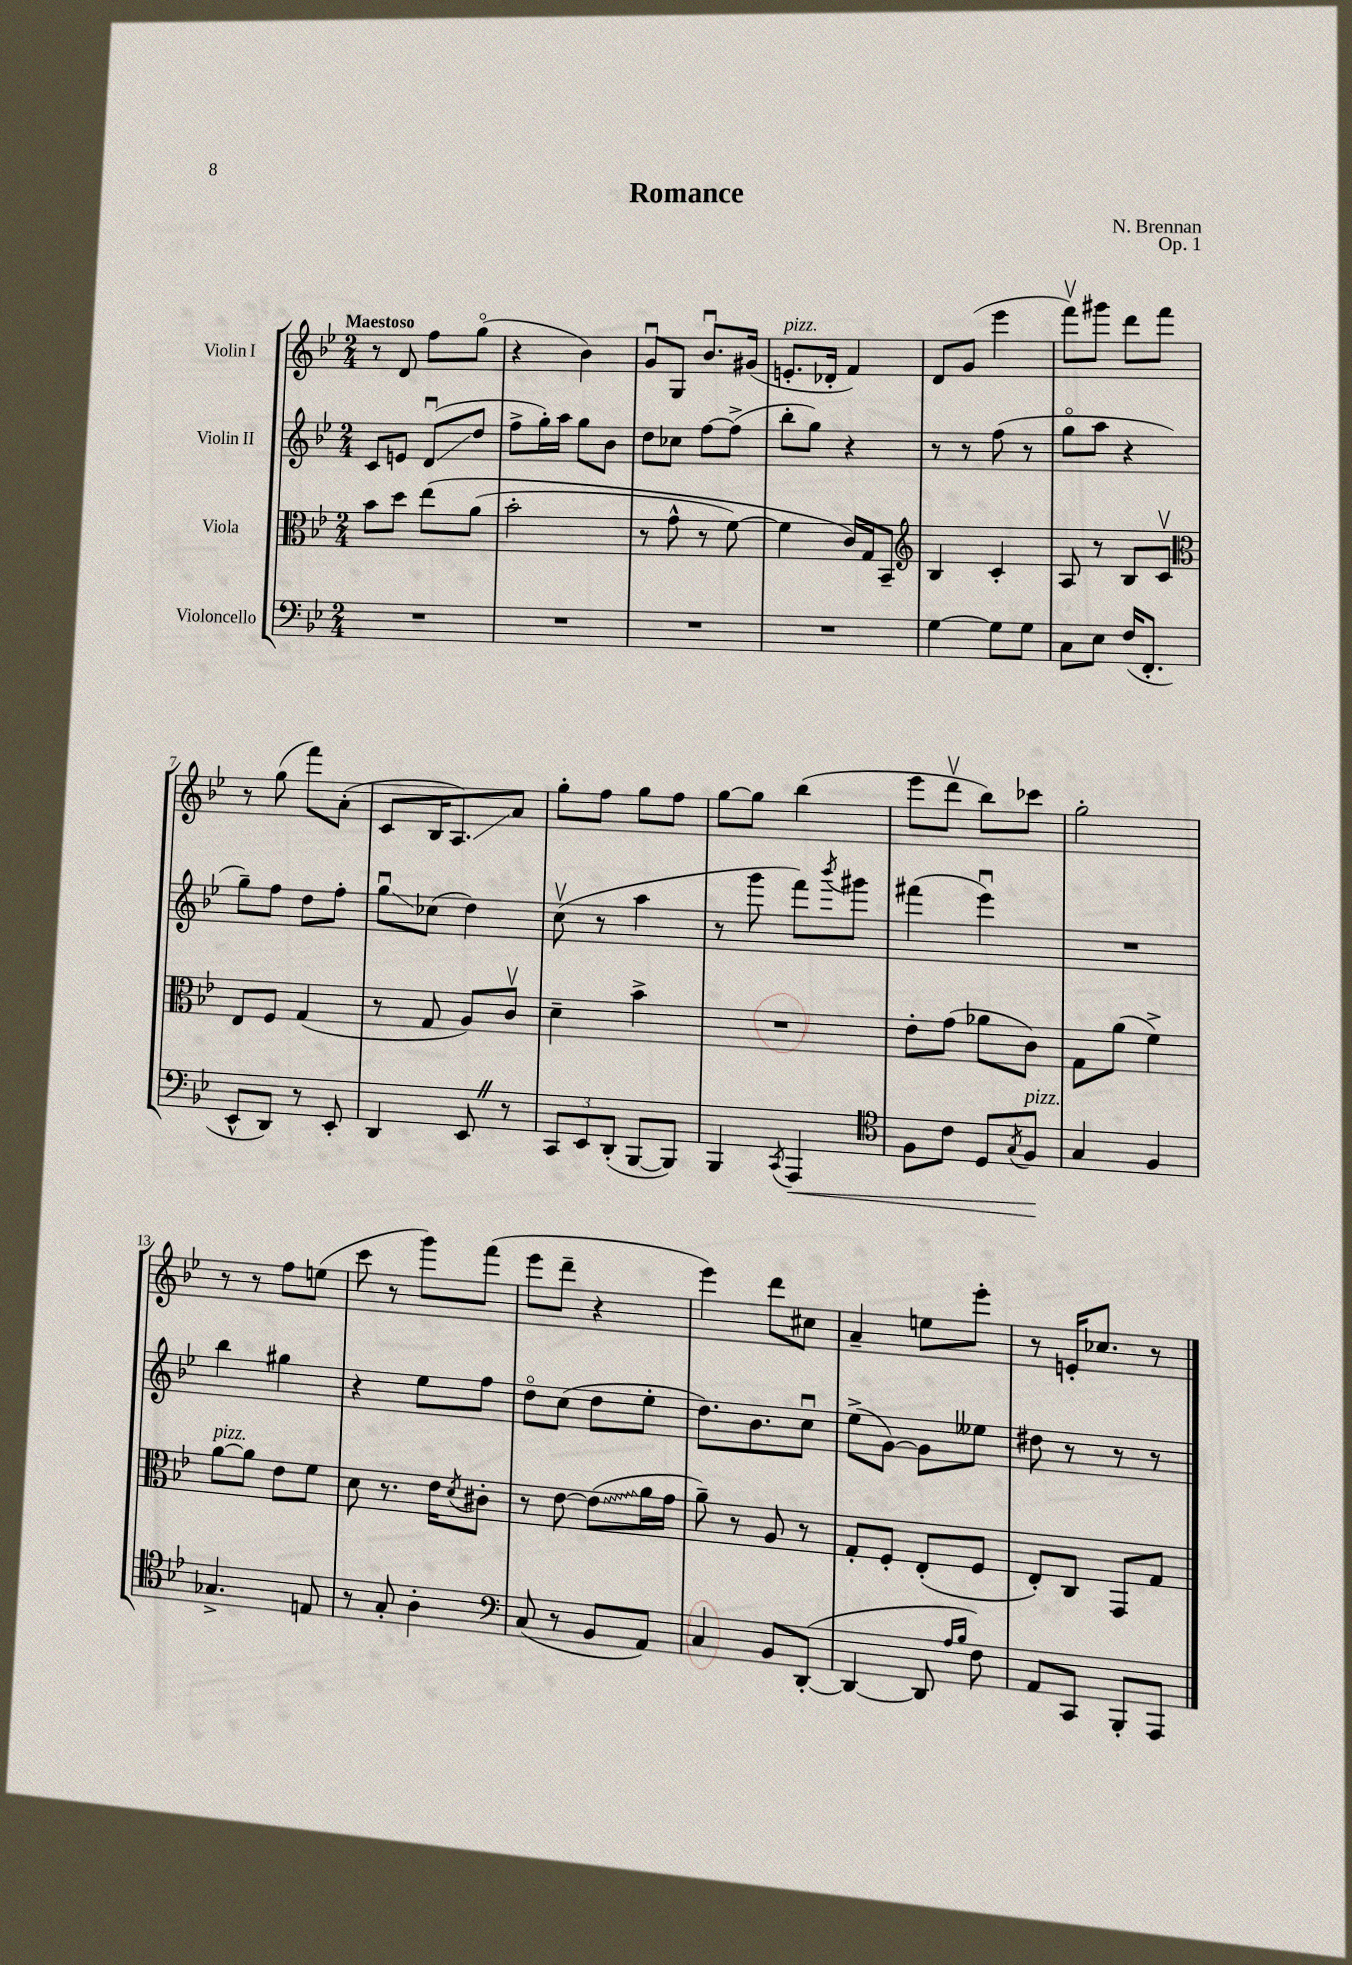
\header { title = "Romance" composer = "N. Brennan" opus = "Op. 1" }
<<
\new StaffGroup <<
\new Staff = "s0" \with { instrumentName = "Violin I" } {
    \clef treble \key bes \major \numericTimeSignature \time 2/4 \tempo "Maestoso"
    r8 d'8 f''8 g''8\flageolet( |
    r4 bes'4) |
    g'8\downbow g8 bes'8.\downbow gis'16( |
    e'8.-.^\markup { \italic "pizz." } des'16-. f'4) |
    d'8 g'8( ees'''4 |
    f'''8\upbow) gis'''8 d'''8 f'''8 |
    r8 g''8( f'''8) a'8-.( |
    c'8 bes16 a8.\glissando) a'8 |
    g''8-. f''8 g''8 f''8 |
    g''8~ g''8 bes''4( |
    ees'''8 d'''8\upbow bes''8) ces'''8 |
    g''2-. |
    r8 r8 f''8 e''8( |
    c'''8 r8 g'''8) f'''8( |
    ees'''8 d'''8-- r4 |
    ees'''4) d'''8 cis''8 |
    a'4-- e''8 ees'''8-. |
    r8 e'16-. ces''8. r8 \bar "|." |
}
\new Staff = "s1" \with { instrumentName = "Violin II" } {
    \clef treble \key bes \major \numericTimeSignature \time 2/4
    c'8 e'8 d'8\downbow\glissando( d''8 |
    f''8-> g''16-.) a''16 g''8 bes'8 |
    d''8 ces''8 f''8~ f''8->( |
    bes''8-. g''8) r4 |
    r8 r8 f''8( r8 |
    g''8\flageolet a''8 r4 |
    g''8--) f''8 d''8 f''8-. |
    g''8\downbow\glissando ces''8( d''4) |
    c''8\upbow( r8 a''4 |
    r8 g'''8 f'''8) \acciaccatura { bes'''8 } gis'''8 |
    fis'''4( ees'''4\downbow) |
    R2 |
    bes''4 gis''4 |
    r4 ees''8 f''8 |
    d''8\flageolet c''8( d''8 ees''8-. |
    d''8.) bes'8. c''8\downbow |
    ees''8->( g'8~) g'8 eeses''8 |
    dis''8 r8 r8 r8 \bar "|." |
}
\new Staff = "s2" \with { instrumentName = "Viola" } {
    \clef alto \key bes \major \numericTimeSignature \time 2/4
    bes'8 d''8 ees''8\( a'8( |
    bes'2-. |
    r8 g'8-^ r8 f'8~) |
    f'4 c'16\) g16 bes,8-- |
    \clef treble bes4 c'4-. |
    a8 r8 bes8 c'8\upbow |
    \clef alto ees8 f8 g4( |
    r8 g8 a8) c'8\upbow |
    d'4-- bes'4-> |
    R2 |
    ees'8-. g'8( aes'8 c'8) |
    g8 a'8( f'4->) |
    a'8~^\markup { \italic "pizz." } a'8 ees'8 f'8 |
    d'8 r8. ees'16 \acciaccatura { d'8 } cis'8-. |
    r8 ees'8~ \once \override Glissando.style = #'zigzag ees'8\glissando( a'16 g'16 |
    a'8--) r8 a8 r8 |
    g8-. f8-. ees8-.( f8 |
    ees8-.) c8 g,8 g8 \bar "|." |
}
\new Staff = "s3" \with { instrumentName = "Violoncello" } {
    \clef bass \key bes \major \numericTimeSignature \time 2/4
    R2 |
    R2 |
    R2 |
    R2 |
    g4~ g8 g8 |
    c8 ees8 f16( f,8.-. |
    ees,8-^ d,8) r8 ees,8-. |
    d,4 ees,8 \once \override BreathingSign.text = \markup { \musicglyph "scripts.caesura.straight" } \breathe r8 |
    \tuplet 3/2 { c,8 ees,8 d,8-.( } bes,,8~ bes,,8) |
    bes,,4 \acciaccatura { c,8 } a,,4\< |
    \clef tenor f8 c'8 d8 \acciaccatura { g8 } f8\!^\markup { \italic "pizz." } |
    g4 f4 |
    ges4.-> e8 |
    r8 g8-. a4-. |
    \clef bass c8( r8 bes,8 a,8) |
    c4 bes,8 d,8~-.( |
    d,4~ d,8 \grace { a16 bes16 } f8) |
    a,8 c,8 bes,,8-. a,,8 \bar "|." |
}
>>
>>
